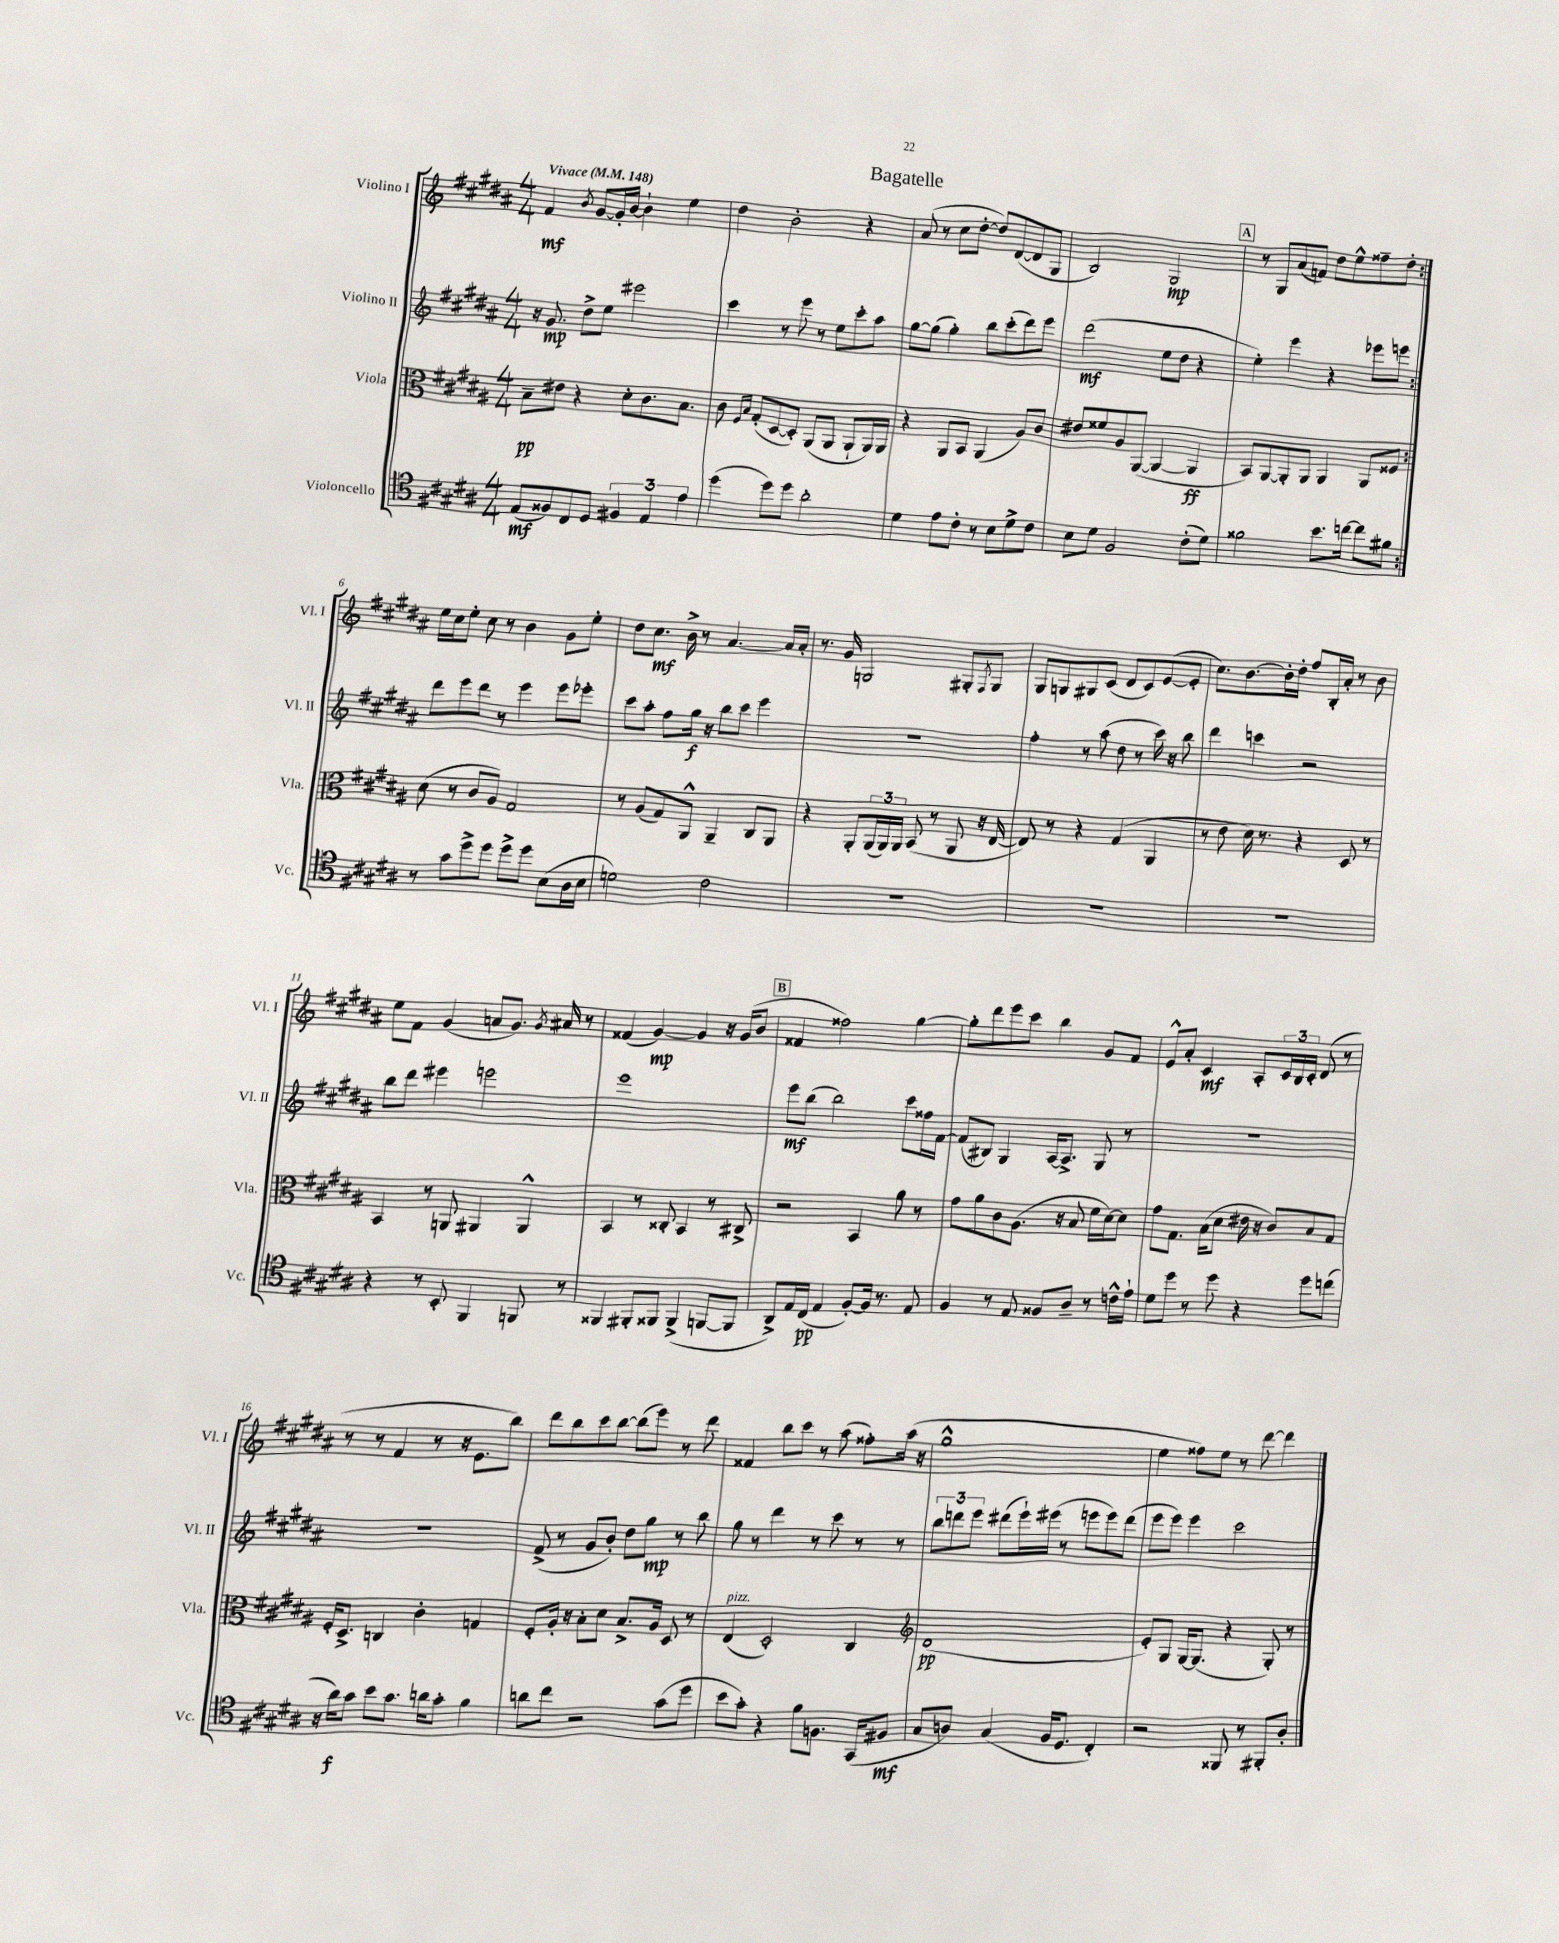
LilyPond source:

\header { title = "Bagatelle" }
<<
\new StaffGroup <<
\new Staff = "s0" \with { instrumentName = "Violino I" shortInstrumentName = "Vl. I" } {
    \clef treble \key b \major \numericTimeSignature \time 4/4 \tempo "Vivace" 4 = 148
    \repeat volta 2 { fis'4\mf \acciaccatura { b'8 } gis'8~ gis'16-. b'16~ b'4-! e''4 |
    dis''4 b'2-. r4 |
    ais'8( r8 cis''8 dis''8~-. dis''8) dis'8~( dis'8 gis8 |
    b2) gis2\mp |
    \mark \markup { \box "A" } r8 gis8 ais'8( f'8) dis''8 e''8-^ fisis''8-- dis''8-. | }
    e''16 cis''16 e''8-. cis''8 r8 b'4 gis'8 e''8-. |
    dis''8 cis''8.\mf b'16-> r8 ais'4.~ ais'16 ais'16-. |
    r8. gis'16 g2 gis8-. \acciaccatura { fis8 } gis8 |
    gis8 g8 gis8 cis'8( dis'8 cis'8) e'8~( e'8-. |
    cis''8.) b'8.~ b'16-. dis''16-. fis''8 b16-. ais'16-. r8 b'8 |
    e''8 fis'8 gis'4( a'8 gis'8.) \acciaccatura { gis'8 } ais'16 r8 |
    fisis'4( gis'4~\mp) gis'4 r16 gis'16( b'8 |
    \mark \markup { \box "B" } fisis'4 fisis''2) gis''4~ |
    gis''8-. dis'''8 e'''8 cis'''8 b''4 gis'8 fis'8 |
    e'8-^ ais'8-. cis'4\mf ais8-. \tuplet 3/2 { cis'16 b16 cis'16-. } dis'8( r8 |
    r8 r8 fis'4 r8 r16 e'8. b''8) |
    dis'''8 b''8 cis'''8 b''8~ b''8( e'''8) r8 dis'''8 |
    fisis'4 b''8 cis'''8 r8 ais''8( fisis''8-.) ais''16( r16 |
    gis''1-^ |
    e''4 fisis''8) e''8 r8 dis'''8~ dis'''4 \bar "|." |
}
\new Staff = "s1" \with { instrumentName = "Violino II" shortInstrumentName = "Vl. II" } {
    \clef treble \key b \major \numericTimeSignature \time 4/4
    \repeat volta 2 { r16 gis'8.\mp dis''8-> e''8 eis'''2 |
    cis'''4 r8 e'''8 r8 e''8 cis'''8-. ais''8 |
    gis''8~ gis''8( gis''4-.) b''8 cis'''8-.( dis'''8) e'''8 |
    dis'''2\mf( e''8 dis''8 r4 |
    \mark \markup { \box "A" } e''4-.) e'''4 r4 ees'''8 e'''8 | }
    dis'''8 e'''8 dis'''8 r8 e'''4 e'''8 ees'''8-. |
    cis'''8 ais''8-. fis''8 gis''16\f r16 b''8 cis'''8 e'''4 |
    r1 |
    fis''4-. r8 ais''8( dis''8 r8 cis'''16) r16 b''8 |
    dis'''4 c'''4 r2 |
    b''8 dis'''8 eis'''4 e'''2 |
    e'''1 |
    \mark \markup { \box "B" } e'''8\mf b''8( b''2) cis'''8 fisis''16 fis'16~ |
    fis'8( bis8) gis4 ais16~ ais8.-> gis8 r8 |
    R1 |
    R1 |
    fis'8->( r8 gis'8 b'8-.) dis''8 gis''8\mp r8 b''8 |
    gis''8 r8 dis'''4 r8 cis'''8 r8 r8 |
    \tuplet 3/2 { b''8 d'''8 e'''8 } dis'''8( e'''16-!) eis'''16( r8 e'''8 e'''8) dis'''8( |
    e'''8 e'''8) e'''4 cis'''2 \bar "|." |
}
\new Staff = "s2" \with { instrumentName = "Viola" shortInstrumentName = "Vla." } {
    \clef alto \key b \major \numericTimeSignature \time 4/4
    \repeat volta 2 { b8--\pp eis'8 r4 dis'8-. cis'8. b8. |
    cis'8 \grace { fis16 b16 } gis8-.( dis8~ dis8-.) ais,8( ais,8 ais,8-! ais,16) ais,16 |
    r4 ais,8 b,8 ais,4( ais8) cis'8 |
    eis'8 fisis'8 ais8 ais,8~( ais,4~ ais,4\ff |
    \mark \markup { \box "A" } b,8) ais,8~ ais,8-. ais,8 ais,4 ais,8 fisis8 | }
    dis'8( r8 cis'8 ais8) gis2 |
    r8 ais8( gis8) ais,8-^ ais,4-- cis8 ais,8 |
    r4 ais,8-. \tuplet 3/2 { ais,16( ais,16) ais,16 } b,8( r8 ais,8 r16 e16~ |
    e8) r8 r4 gis4( ais,4 |
    r8 e'8 dis'16) r8. r4 dis8 r8 |
    b,4 r8 a,8 ais,4 ais,4-^ |
    b,4 r8 cisis8-. b,4 r8 cis8-> |
    \mark \markup { \box "B" } r2 b,4 ais'8 r8 |
    gis'8 ais'8 cis'8 ais8.( r16 b8 fis'16 dis'16~) dis'8 |
    gis'8 gis8. b16( dis'8 eis'16 r16 cis'8) b8 gis8 |
    fis16-. dis8.-> c4 cis'4-. g4 |
    fis8-. ais16-. r16 b8-. dis'8 b8.-> ais16 dis8 r8 |
    e4^\markup { \italic "pizz." }( dis2-.) cis4 |
    \clef treble dis'1\pp( |
    e'8-.) gis8 gis16~ gis8.( r4 gis8-.) r8 \bar "|." |
}
\new Staff = "s3" \with { instrumentName = "Violoncello" shortInstrumentName = "Vc." } {
    \clef tenor \key b \major \numericTimeSignature \time 4/4
    \repeat volta 2 { e8\mf( fisis8) cis8 dis8 \tuplet 3/2 { fis4 e4 e'4 } |
    dis''4( dis''8) dis''8 ais'2-. |
    dis'4 e'8 cis'8-. r8 b8 dis'8-> cis'8 |
    b8 dis'8 fis2 cis'8-.( dis'8) |
    \mark \markup { \box "A" } fisis'2 b'8. c''16~ c''8 fis'8 | }
    r8 gis'8 dis''8-> dis''8 dis''8-> dis''8 b8( ais16 b16 |
    d'2) cis'2 |
    R1 |
    R1 |
    R1 |
    r4 r8 b,8-. fis,4 f,8 r8 |
    fisis,4 fis,8-. fisis,8 fisis,4->( f,8~ f,8 |
    \mark \markup { \box "B" } ais,8->) e16 cis16\pp( e4 fis8~-.) fis16 r8. e8 |
    fis4 r8 e8 fisis8 ais8-- r8 c'16-^ e'16-! |
    dis'8 dis''8 r8 dis''8 r4 dis''8 c''8( |
    r16 ais'16\f) gis'8 b'8 gis'8. a'16 gis'8-. fis'4 |
    a'8 cis''8 r2 gis'8( dis''8 |
    b'8 gis'8-.) r4 fis'8 f8. gis,16( fis8\mf |
    gis8 a8) gis4( fis16 dis8. cis4-.) |
    r2 fisis,8 r8 fis,8-. ais8-. \bar "|." |
}
>>
>>
